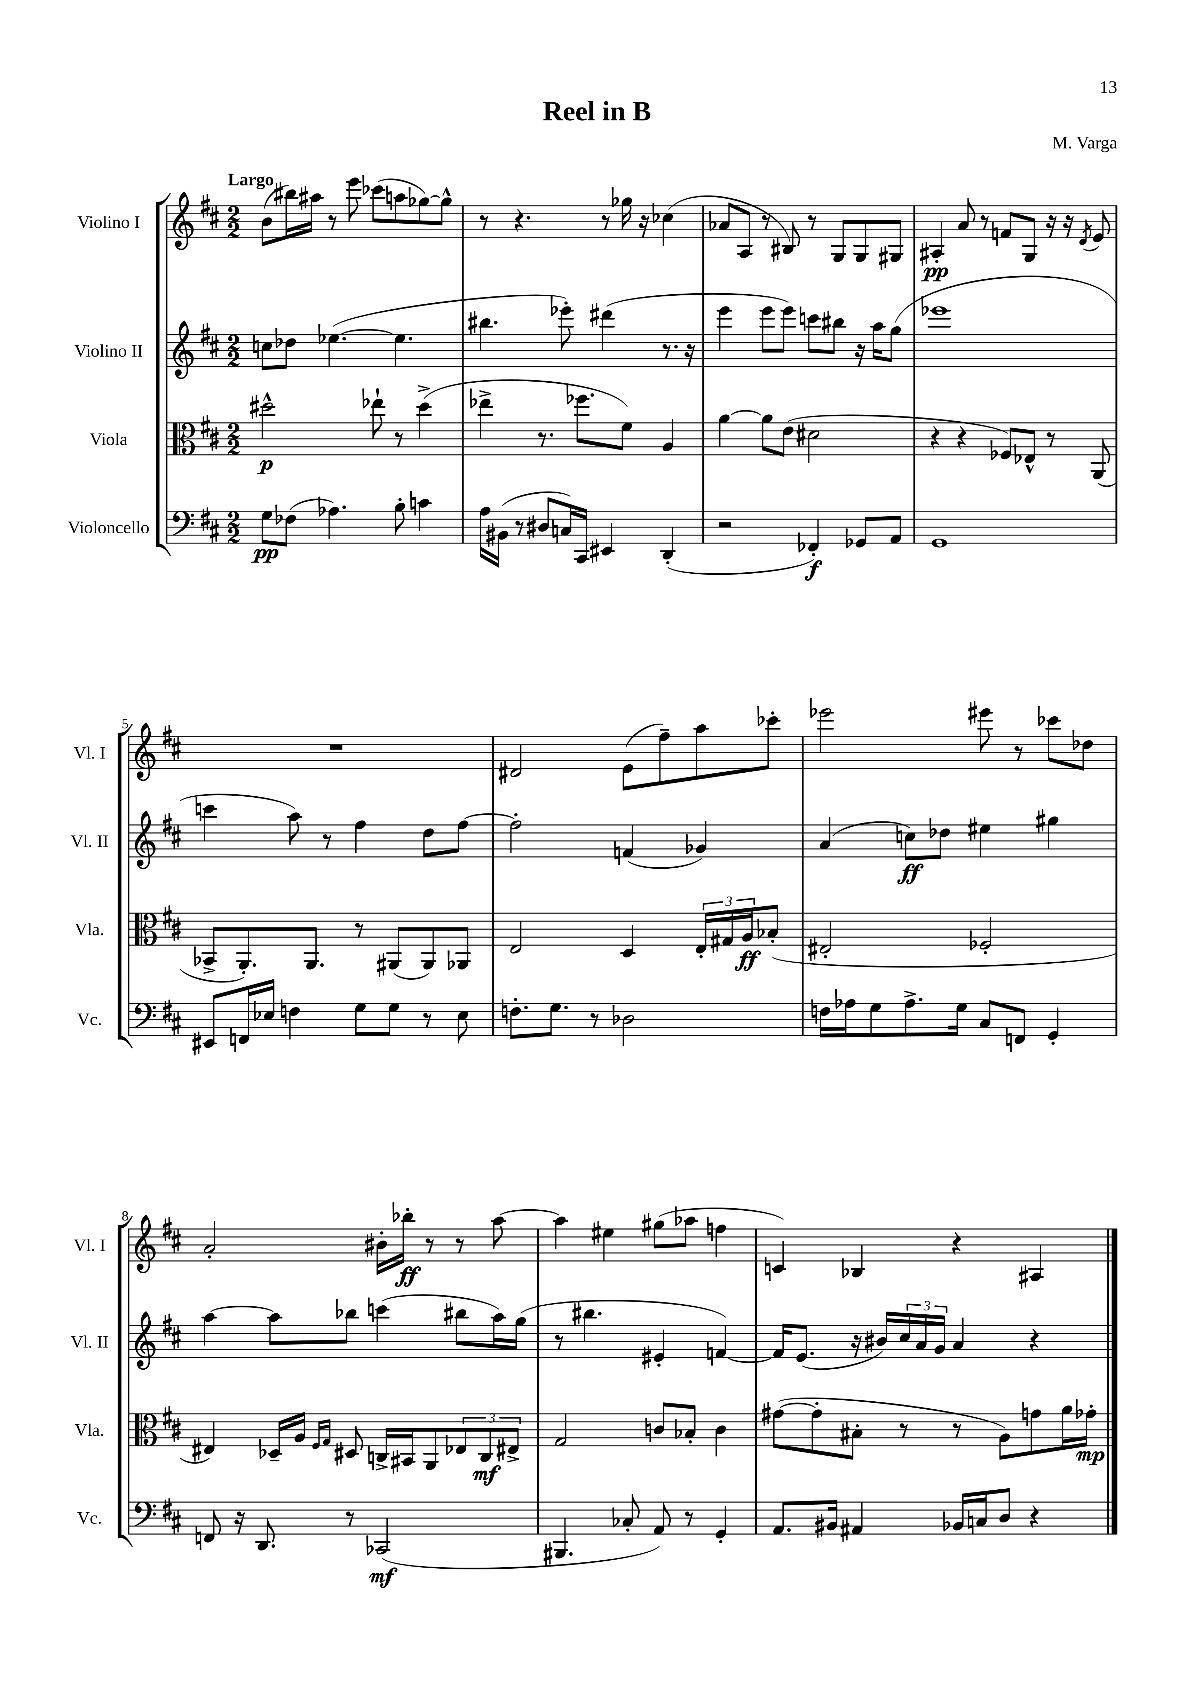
\header { title = "Reel in B" composer = "M. Varga" }
<<
\new StaffGroup <<
\new Staff = "s0" \with { instrumentName = "Violino I" shortInstrumentName = "Vl. I" } {
    \clef treble \key d \major \numericTimeSignature \time 2/2 \tempo "Largo"
    b'8( bis''16) ais''16 r8 e'''8 ces'''8( a''8 ges''8~) ges''8-^ |
    r8 r4. r8 ges''16 r16 ces''4( |
    aes'8 a8 r8 bis8) r8 g8 g8 gis8 |
    ais4-.\pp a'8 r8 f'8 g8 r16 r16 \acciaccatura { d'8 } e'8 |
    R1 |
    dis'2 e'8( fis''8--) a''8 ces'''8-. |
    ees'''2 eis'''8 r8 ces'''8 des''8 |
    a'2-. bis'16-. bes''16-.\ff r8 r8 a''8~ |
    a''4 eis''4 gis''8( aes''8 f''4 |
    c'4) bes4 r4 ais4 \bar "|." |
}
\new Staff = "s1" \with { instrumentName = "Violino II" shortInstrumentName = "Vl. II" } {
    \clef treble \key d \major \numericTimeSignature \time 2/2
    c''8 des''8 ees''4.~( ees''4. |
    bis''4. ees'''8-.) dis'''4( r8. r16 |
    e'''4 e'''8 e'''8) c'''8 bis''8 r16 a''16 g''8( |
    ees'''1 |
    c'''4 a''8) r8 fis''4 d''8 fis''8~ |
    fis''2-. f'4( ges'4) |
    a'4( c''8\ff) des''8 eis''4 gis''4 |
    a''4~ a''8 bes''8 c'''4( bis''8 a''16) g''16( |
    r8 bis''4. eis'4-. f'4~) |
    f'16 e'8.( r16 bis'16) \tuplet 3/2 { cis''16 a'16 g'16 } a'4 r4 \bar "|." |
}
\new Staff = "s2" \with { instrumentName = "Viola" shortInstrumentName = "Vla." } {
    \clef alto \key d \major \numericTimeSignature \time 2/2
    dis''2-^\p ees''8-! r8 dis''4->( |
    ees''4-> r8. fes''8. fis'8) a4 |
    a'4~ a'8 e'8( dis'2 |
    r4 r4 fes8) ees8-^ r8 a,8( |
    bes,8-> a,8.-.) a,8. r8 ais,8( ais,8) aes,8 |
    e2 d4 \tuplet 3/2 { e16-. gis16 a16\ff } bes8-.( |
    eis2-. fes2-. |
    eis4) des16-- a16 \grace { fis16 g16 } dis8 c16-> bis,16 a,8 \tuplet 3/2 { ees8 c8\mf eis8-> } |
    g2 c'8 bes8-. c'4 |
    gis'8~( gis'8-. bis8-. r8 r8 a8) g'8 a'16 ges'16-.\mp \bar "|." |
}
\new Staff = "s3" \with { instrumentName = "Violoncello" shortInstrumentName = "Vc." } {
    \clef bass \key d \major \numericTimeSignature \time 2/2
    g8\pp fes8( aes4.) b8-. c'4 |
    a16 bis,16( r8 dis8 c16) cis,16 eis,4 d,4-.( |
    r2 fes,4-.\f) ges,8 a,8 |
    g,1 |
    eis,8 f,16 ees16 f4 g8 g8 r8 ees8 |
    f8.-. g8. r8 des2 |
    f16 aes16 g8 aes8.-> g16 cis8 f,8 g,4-. |
    f,8 r16 d,8. r8 ces,2\mf( |
    bis,,4. ces8-. a,8) r8 g,4-. |
    a,8. bis,16 ais,4 bes,16 c16 d8 r4 \bar "|." |
}
>>
>>
